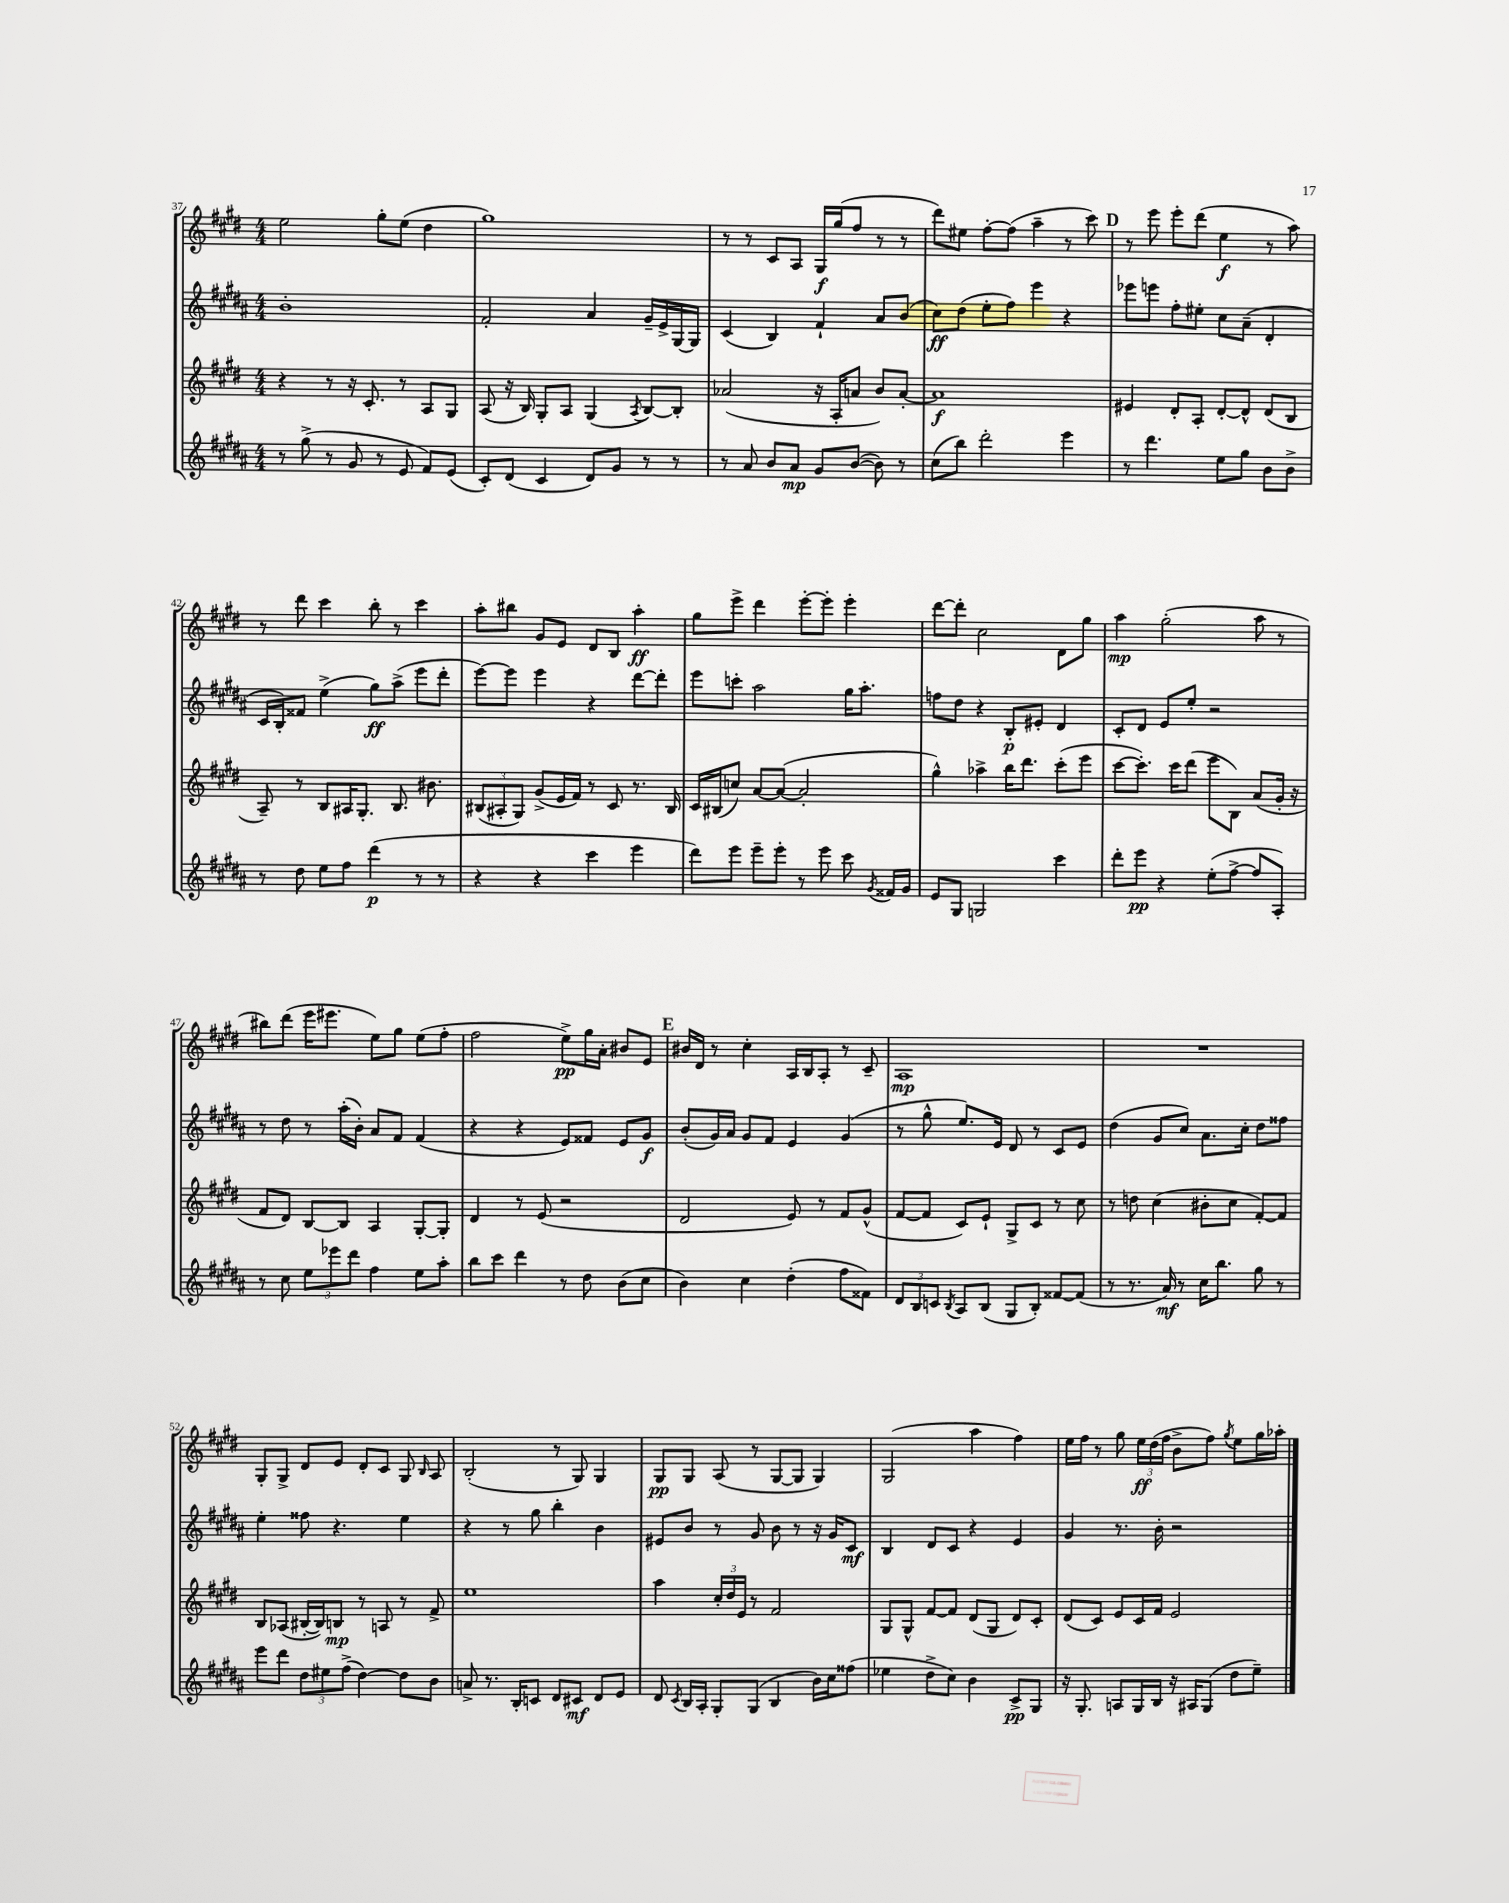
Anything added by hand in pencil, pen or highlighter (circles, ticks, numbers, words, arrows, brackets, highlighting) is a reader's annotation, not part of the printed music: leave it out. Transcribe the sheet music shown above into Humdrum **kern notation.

**kern	**kern	**kern	**kern
*staff4	*staff3	*staff2	*staff1
*clefG2	*clefG2	*clefG2	*clefG2
*k[f#c#g#d#a#]	*k[f#c#g#d#]	*k[f#c#g#d#a#]	*k[f#c#g#d#]
*M4/4	*M4/4	*M4/4	*M4/4
8r	4r	1b'	2ee
(8gg#^	.	.	.
8r	8r	.	.
8g#	16r	.	.
.	8.c#'	.	.
8r	.	.	8gg#'
8e	8r	.	(8ee
8f#)	8A	.	4dd#
(8e	8G#	.	.
=	=	=	=
8c#')	(8A	2f#'	1gg#)
(8d#	16r	.	.
.	16B)	.	.
4c#	8G#'	.	.
.	8A	.	.
8d#)	(4G#	4a#	.
8g#	.	.	.
.	8qA	.	.
8r	[8B)	16g#~	.
.	.	16e^	.
8r	8B']	[16G#	.
.	.	16G#]	.
=	=	=	=
8r	(2a-	(4c#	8r
8a#	.	.	8r
8b	.	4B)	8c#
8a#	.	.	8A
8g#	16r	4f#`	16G#
.	16A'	.	(16gg#
([8b	8a	.	8ff#
8b])	8b)	8a#	8r
8r	[8a'	(8b	8r
=	=	=	=
(8cc#	1a]	8cc#)	8ddd#)
8bb)	.	(8dd#	8ee#
2ddd#'	.	8ee'	[8ff#'
.	.	8ff#)	(8ff#]
.	.	4eee	4aa~
4eee	.	4r	8r
.	.	.	8ccc#)
=	=	=	=
8r	4e#	8eee-	8r
4.ddd#	.	8eee	8eee
.	8d#'	8ff#'	8eee'
.	8A'	8ee#'	(8ddd#
8ee	[8d#'	8cc#	4ee
8gg#	8d#^^]	(8a#~	.
8b	(8d#	4d#'	8r
8b^	8B	.	8aa)
=	=	=	=
8r	8A~)	16c#	8r
.	.	16B')	.
8dd#	8r	8f##	8ddd#
8ee	8B	(4ee^	4ccc#
8ff#	16A#	.	.
.	8.G#'	.	.
(4ddd#	.	8gg#)	8bb'
.	8.B	(8aa#^	8r
8r	.	8eee	4ccc#
.	8.b#	.	.
8r	.	8ddd#'	.
=	=	=	=
4r	(12B#	[8eee)	8aa'
.	12A#'	.	.
.	.	8eee]	8bb#
.	12G#)	.	.
4r	(8g#^	4eee	8g#
.	16e	.	8e
.	16f#)	.	.
4ccc#	8r	4r	8d#
.	8c#	.	8B
4eee	8.r	[8ddd#	4aa'
.	.	8ddd#']	.
.	16B#	.	.
=	=	=	=
8ddd#)	16c#	8eee	8gg#
.	(16B#	.	.
8eee	8cc)	8ccc'	8eee^
8eee~	[8a	2aa#	4ddd#
8eee'	(8a_	.	.
8r	2a']	.	[8eee'
8eee	.	.	8eee']
8ccc#	.	16gg#	4eee'
.	.	8.aa#'	.
8qg#	.	.	.
16f##	.	.	.
16g#	.	.	.
=	=	=	=
8e	4gg#^^)	8ff	[8ddd#
8G#	.	8dd#	8ddd#']
2G	4aa-^	4r	2cc#
.	16bb	8B'	.
.	8.ddd#	.	.
.	.	8e#'	.
4ccc#	(8ccc#'	4d#	8d#
.	8eee	.	8gg#
=	=	=	=
8ddd#'	[8ccc#	8c#'	4aa
8eee	8.ccc#'])	8d#	.
4r	.	8e	(2gg#'
.	16ccc#	.	.
.	(8ddd#	8ee'	.
(8ee'	8eee	2r	.
[8ff#^	8B)	.	.
8ff#]	(8a	.	8aa
8A#')	16g#'	.	8r
.	16r	.	.
=	=	=	=
8r	8f#	8r	8bb#)
8cc#	8d#)	8dd#	(8ddd#
12ee	[8B	8r	16eee
.	.	.	8.eee#
12eee-	.	.	.
.	8B]	(16aa#'	.
12ddd#	.	.	.
.	.	16b')	.
4ff#	4A	8a#	8ee)
.	.	8f#	8gg#
8ee	[8G#'	(4f#	(8ee
8aa#'	8G#']	.	8ff#'
=	=	=	=
8bb	4d#	4r	2ff#
8ccc#	.	.	.
4ddd#	8r	4r	.
.	(8e	.	.
8r	2r	8e)	8ee^)
8dd#	.	8f##	16gg#
.	.	.	16a'
(8b	.	8e	8b#
8cc#	.	8g#	8e
=	=	=	=
4b)	2d#	(8b'	16b#
.	.	.	16d#
.	.	16g#)	8r
.	.	16a#	.
4cc#	.	8g#	4cc#'
.	.	8f#	.
(4dd#'	8e)	4e	16A
.	.	.	16B
.	8r	.	8A'
8ff#	8f#	(4g#	8r
8f##)	(8g#^^	.	8c#~
=	=	=	=
12d#	[8f#	8r	1A
12B	.	.	.
.	8f#]	8gg#^^	.
12c	.	.	.
8qB	.	.	.
8A#	8c#)	8.ee)	.
(8B	8e`	.	.
.	.	16e	.
8G#	8G#^	8d#	.
8B')	8c#	8r	.
[8f##	8r	8c#	.
(8f##]	8cc#	8e	.
=	=	=	=
8r	8r	(4dd#	1r
8.r	8dd	.	.
.	(4cc#	8g#	.
16a#)	.	.	.
8r	.	8cc#)	.
16cc#	8b#'	8.a#	.
8.bb	.	.	.
.	8cc#	.	.
.	.	16cc#'	.
8gg#	[8f#')	8dd#	.
8r	8f#]	8ff##	.
=	=	=	=
8eee	8B	4ee'	8G#'
8ddd#	(8A-	.	8G#^
12dd#	[16B#'	8ff##	8d#
.	16B#])	.	.
12ee#	.	.	.
.	8B	4.r	8e
(12ff#^	.	.	.
[4dd#)	8r	.	8d#'
.	8A	.	8c#
8dd#]	8r	4ee	8G#
.	.	.	16qqB
8b	8f#^	.	8A
=	=	=	=
8a^	1ee	4r	(2B'
8.r	.	.	.
.	.	8r	.
16B'	.	.	.
8c	.	8gg#	.
8d#	.	4bb'	8r
8c#	.	.	8G#)
8d#	.	4b	4G#
8e	.	.	.
=	=	=	=
8d#	4aa	8e#	8G#
8qc#	.	.	.
16B	.	8b	8G#
16A#'	.	.	.
8G#'	24cc#'	8r	(8A
.	24dd#	.	.
.	24e	.	.
(8G#	8r	8g#	8r
4B	2f#	8b	[8G#
.	.	8r	8G#]
16b)	.	16r	4G#)
16cc#	.	16g#	.
(8ff##	.	8c#	.
=	=	=	=
4ee-	8G#	4B	(2G#
.	8G#^^	.	.
8dd#^	[8f#	8d#	.
8cc#)	8f#]	8c#	.
4b	(8d#	4r	4aa
.	8G#	.	.
8c#^	8d#)	4e	4ff#)
8G#	8c#'	.	.
=	=	=	=
16r	(8d#	4g#	16ee
8.G#'	.	.	16ff#
.	8c#)	.	8r
8A	8e	8.r	8gg#
16G#	16c#	.	24ee
.	.	.	(24dd#
16B	16f#	16b'	.
.	.	.	24ff#
16r	2e	2r	8b^
16A#	.	.	.
(8G#	.	.	8ff#)
.	.	.	8qgg#
8dd#	.	.	8ee
8ee~)	.	.	16gg#
.	.	.	16aa-'
==	==	==	==
*-	*-	*-	*-
